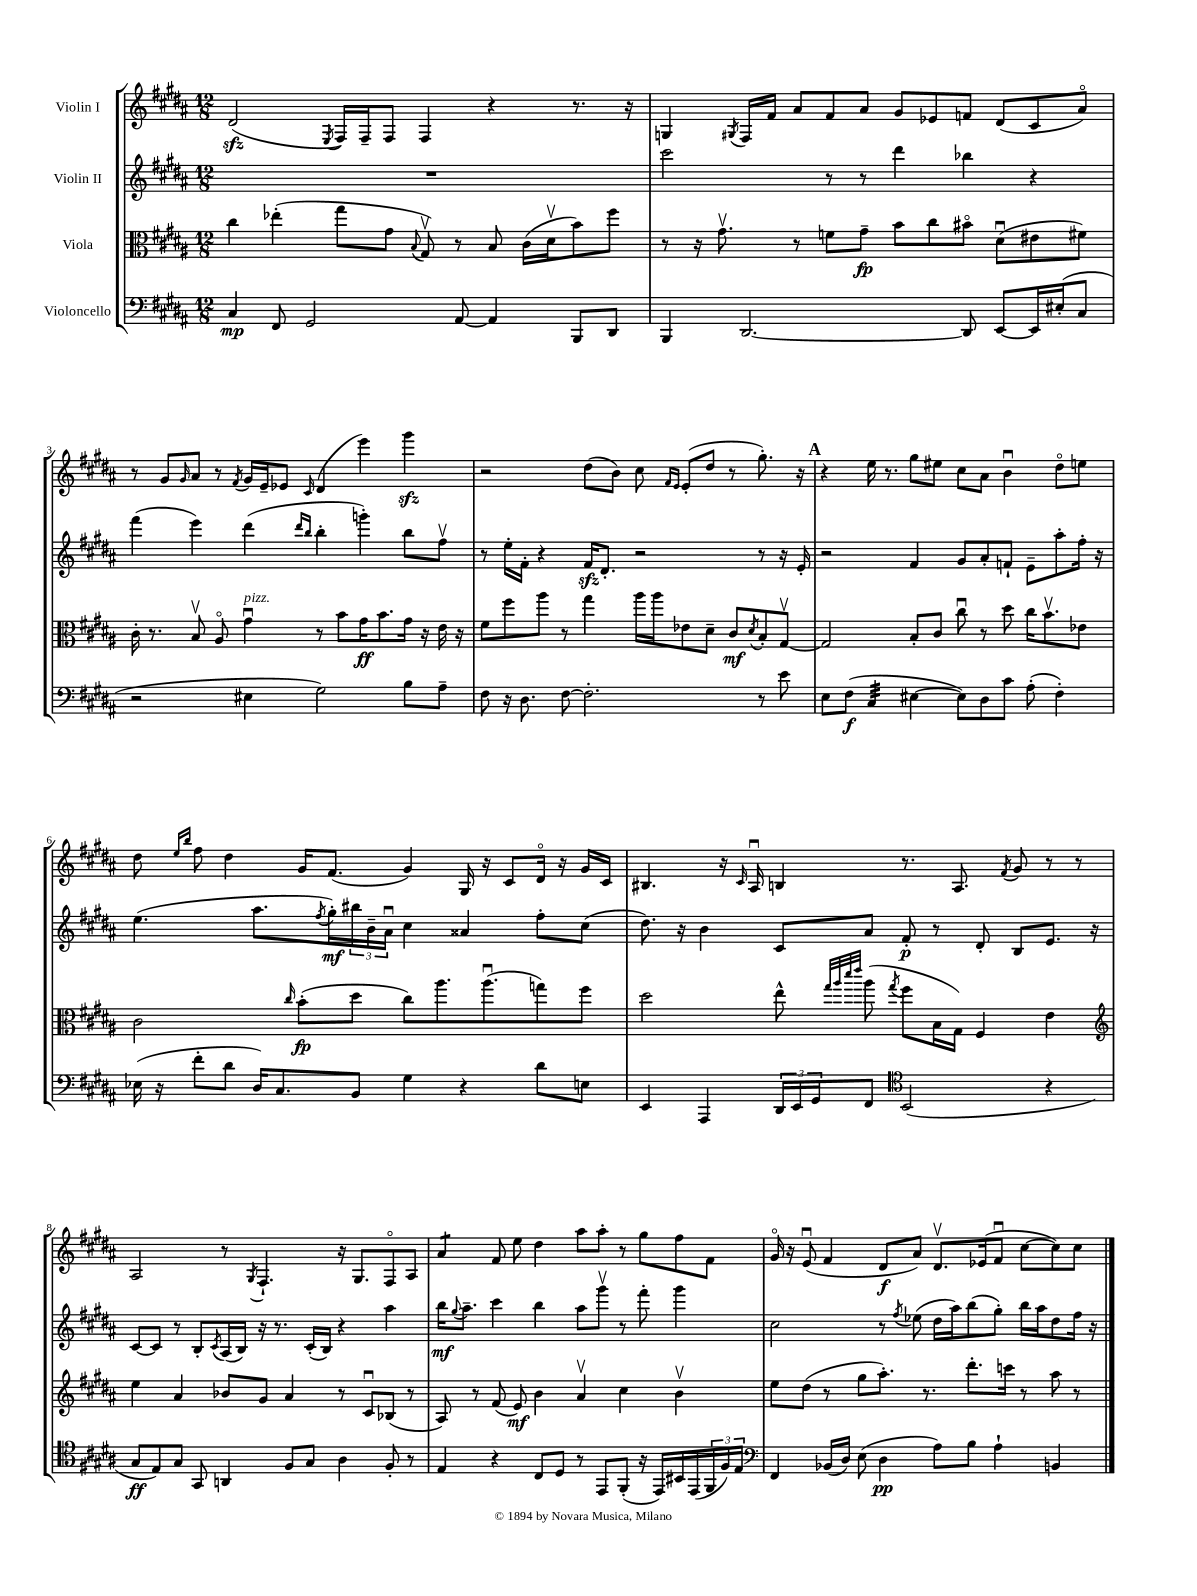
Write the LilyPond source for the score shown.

<<
\new StaffGroup <<
\new Staff = "s0" \with { instrumentName = "Violin I" } {
    \clef treble \key b \major \numericTimeSignature \time 12/8
    dis'2\sfz( \acciaccatura { e8 } fis16) fis16-- fis8 fis4 r4 r8. r16 |
    g4 \acciaccatura { gis8 } fis16 fis'16 ais'8 fis'8 ais'8 gis'8 ees'8 f'8 dis'8( cis'8 ais'8\flageolet) |
    r8 gis'8 \grace { gis'16 } ais'8 r8 \acciaccatura { fis'8 } gis'16 e'16-- ees'8 \grace { cis'16 } dis'4( e'''4) gis'''4\sfz |
    r2 dis''8( b'8) cis''8 \grace { fis'16 e'16 } e'8-.( dis''8 r8 gis''8.-.) r16 |
    \mark \markup { \bold "A" } r4 e''16 r8. gis''8 eis''8 cis''8 ais'8 b'4\downbow dis''8\flageolet e''8 |
    dis''8 \grace { e''16 b''16 } fis''8 dis''4 gis'16 fis'8.( gis'4) gis16 r16 cis'8 dis'16\flageolet r16 gis'16 cis'16 |
    bis4. r16 \grace { cis'16 } ais16\downbow b4 r8. ais8. \acciaccatura { fis'8 } gis'8 r8 r8 |
    ais2 r8 \acciaccatura { gis8 } fis4.-! r16 gis8. fis8\flageolet ais8 |
    ais'4:8 fis'8 e''8 dis''4 ais''8 ais''8-. r8 gis''8 fis''8 fis'8 |
    gis'16\flageolet r16 e'8\downbow( fis'4 dis'8\f ais'8) dis'8.\upbow ees'16( fis'8\downbow cis''8~ cis''8) cis''8 \bar "|." |
}
\new Staff = "s1" \with { instrumentName = "Violin II" } {
    \clef treble \key b \major \numericTimeSignature \time 12/8
    R1. |
    cis'''2 r8 r8 dis'''4 bes''4 r4 |
    fis'''4( e'''4) dis'''4( \grace { dis'''16 b''16 } b''4-. g'''4-.) b''8 fis''8\upbow |
    r8 e''16-. fis'16-. r4 fis'16\sfz dis'8.-. r2 r8 r16 e'16-. |
    \mark \markup { \bold "A" } r2 fis'4 gis'8 ais'8-. f'8-! e'8-- ais''8-. fis''16-. r16 |
    e''4.( ais''8. \acciaccatura { fis''8 } gis''16-.\mf) \tuplet 3/2 { bis''16 b'16-- ais'16\downbow } cis''4 aisis'4 fis''8-. cis''8( |
    dis''8.) r16 b'4 cis'8 ais'8 fis'8-.\p r8 dis'8-. b8 e'8. r16 |
    cis'8~ cis'8 r8 b8-. \acciaccatura { cis'8 } ais16( b16) r16 r8. cis'16-.( b16) r4 ais''4 |
    b''16\mf \appoggiatura { gis''8 } ais''8.-- cis'''4 b''4 ais''8 gis'''8\upbow r8 fis'''8-. gis'''4 |
    cis''2 r8 \acciaccatura { fis''8 } ees''8( dis''16 ais''16) b''8( gis''8-.) b''16 ais''16 dis''8 fis''16 r16 \bar "|." |
}
\new Staff = "s2" \with { instrumentName = "Viola" } {
    \clef alto \key b \major \numericTimeSignature \time 12/8
    cis''4 ees''4-.( gis''8 gis'8 \appoggiatura { b8 } gis8\upbow) r8 b8 cis'16( dis'16\upbow b'8) fis''8 |
    r8 r16 gis'8.\upbow r8 f'8 gis'8--\fp b'8 cis''8 bis'8\flageolet dis'8\downbow( eis'8 fis'8) |
    cis'16-. r8. b8\upbow ais8\flageolet gis'4\downbow^\markup { \italic "pizz." } r8 b'8 gis'16\ff b'8. gis'16 r16 e'16 r16 |
    fis'8 fis''8 ais''8 r8 gis''4 ais''16 ais''16 ees'8 dis'8-- cis'8\mf \acciaccatura { dis'8 } b8-. gis8~\upbow |
    \mark \markup { \bold "A" } gis2 b8-. cis'8 cis''8\downbow r8 dis''8 cis''16 b'8.\upbow ees'8 |
    cis'2 \grace { cis''16 } b'8-.\fp( dis''8 cis''8) ais''8. ais''8.\downbow( g''8) fis''8 |
    dis''2 e''8-^ \grace { gis''32 ais''32 dis'''32 e'''32 } ais''8( \acciaccatura { gis''8 } fis''8 b16 gis16) fis4 e'4 |
    \clef treble e''4 ais'4 bes'8 gis'8 ais'4 r8 cis'8\downbow bes8( r8 |
    ais8) r8 fis'8( e'8\mf) b'4 ais'4\upbow cis''4 b'4\upbow |
    e''8 dis''8( r8 gis''8 ais''8.-.) r8. dis'''8.-. c'''16 r8 ais''8 r8 \bar "|." |
}
\new Staff = "s3" \with { instrumentName = "Violoncello" } {
    \clef bass \key b \major \numericTimeSignature \time 12/8
    cis4\mp fis,8 gis,2 ais,8~ ais,4 b,,8 dis,8 |
    b,,4 dis,2.~ dis,8 e,8~ e,16 eis16-.( cis8 |
    r2 eis4 gis2) b8 ais8-- |
    fis8 r16 dis8. fis8~ fis2.-. r8 e'8 |
    \mark \markup { \bold "A" } e8 fis8\f( cis4:32 eis4~ eis8) dis8 cis'8 ais8-.( fis4-.) |
    ees16( r16 fis'8-. dis'8 dis16) cis8. b,8 gis4 r4 dis'8 e8 |
    e,4 ais,,4 \tuplet 3/2 { dis,16 e,16 gis,16 } fis,8 \clef tenor b,2( r4 |
    gis8\ff e8) gis8 gis,8 a,4 fis8 gis8 ais4 fis8-. r8 |
    e4 r4 cis8 dis8 r8 e,8 fis,8-.( r16 e,16) bis,16 e,16( \tuplet 3/2 { fis,16 fis16) e16 } |
    \clef bass fis,4 bes,16( dis16) e8( dis4\pp ais8) b8 ais4-! b,4 \bar "|." |
}
>>
>>
